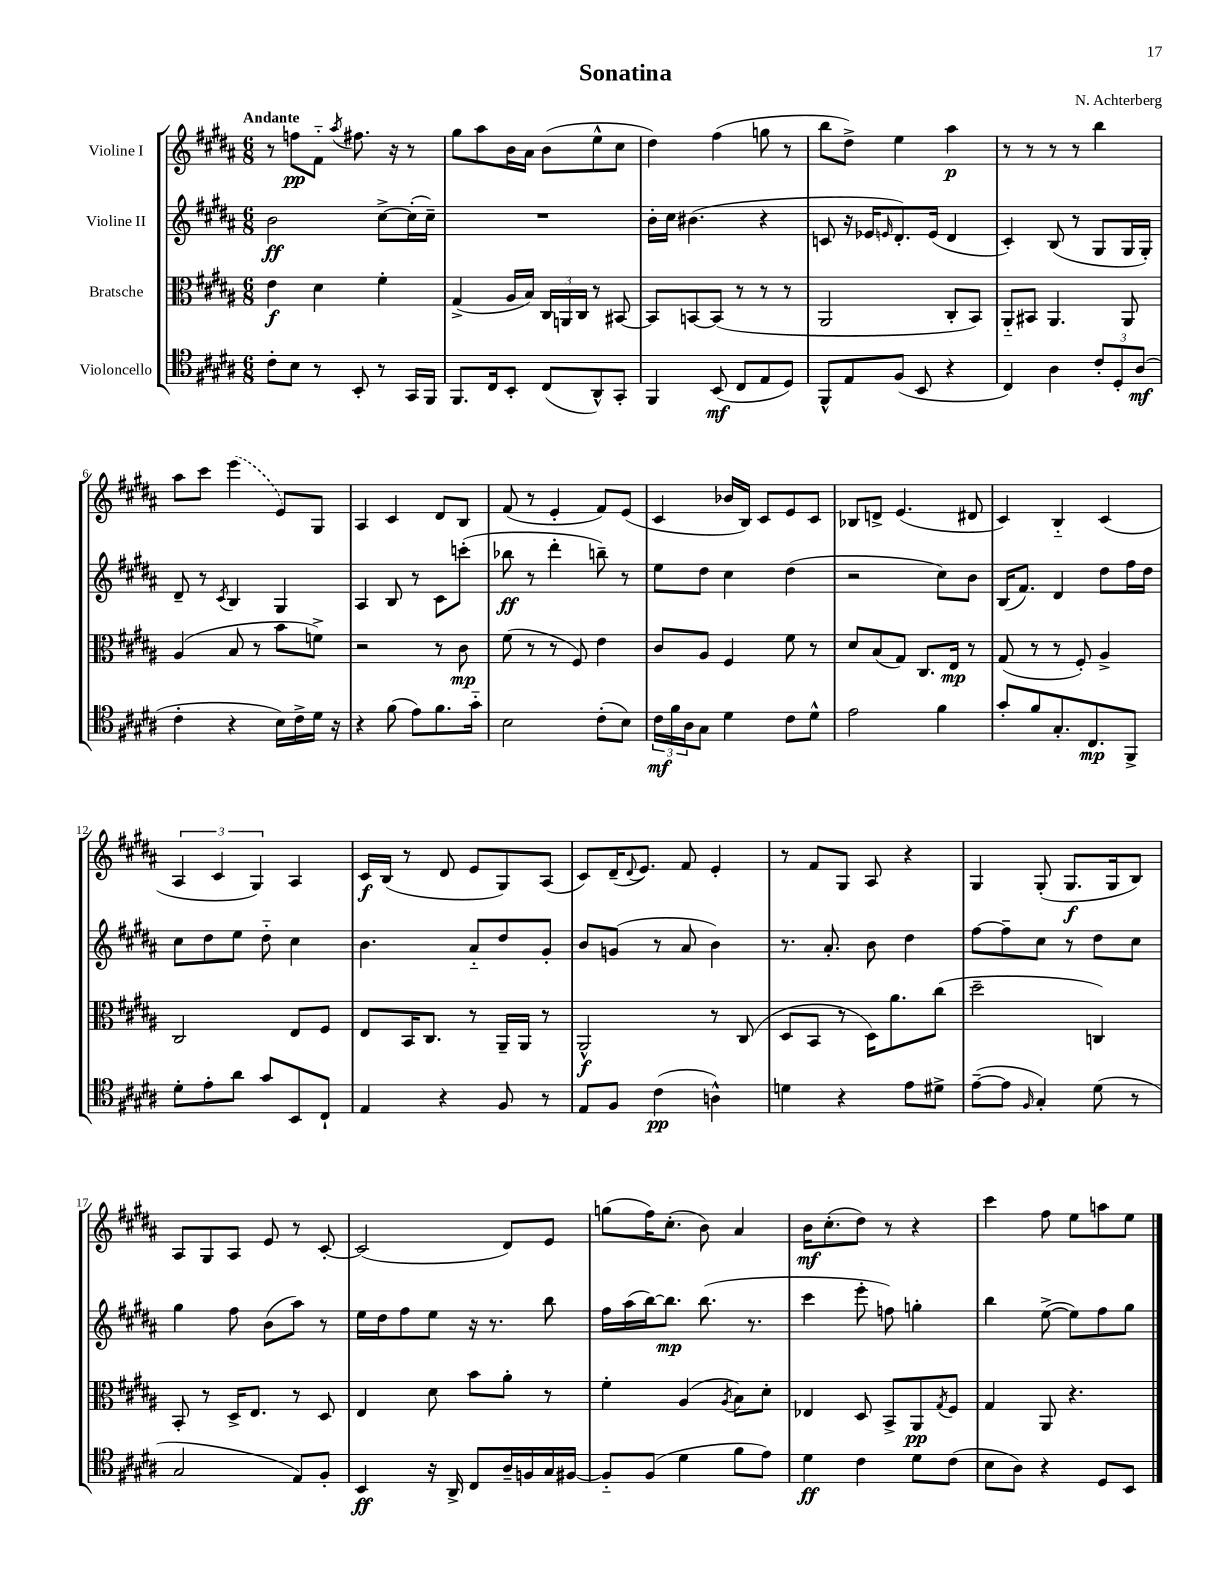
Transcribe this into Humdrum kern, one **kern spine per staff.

**kern	**dynam	**kern	**dynam	**kern	**dynam	**kern	**dynam
*part4	*part4	*part3	*part3	*part2	*part2	*part1	*part1
*staff4	*staff4	*staff3	*staff3	*staff2	*staff2	*staff1	*staff1
*I"Violoncello	*	*I"Bratsche	*	*I"Violine II	*	*I"Violine I	*
*clefC4	*	*clefC3	*	*clefG2	*	*clefG2	*
*k[f#c#g#d#a#]	*	*k[f#c#g#d#a#]	*	*k[f#c#g#d#a#]	*	*k[f#c#g#d#a#]	*
*M6/8	*	*M6/8	*	*M6/8	*	*M6/8	*
=1	=1	=1	=1	=1	=1	=1	=1
!	!	!	!	!	!	!LO:TX:a:B:t=Andante	!
8c#'\L	.	4e\	f	2b\	ff	8r	.
8B\J	.	.	.	.	.	8ffn\L	pp
8r	.	4d#\	.	.	.	8f#\J	.
.	.	.	.	.	.	8qaa#/	.
8BB'/	.	.	.	.	.	8.ff#X\	.
8r	.	4f#'\	.	[8cc#^\L	.	.	.
.	.	.	.	.	.	16r	.
16GG#/LL	.	.	.	(16cc#'\L]	.	8r	.
16FF#/JJ	.	.	.	16cc#~\JJ)	.	.	.
=2	=2	=2	=2	=2	=2	=2	=2
8.FF#/L	.	(4G#^/	.	2.r	.	8gg#\L	.
.	.	.	.	.	.	8aa#\	.
16C#/k	.	.	.	.	.	.	.
8BB'/J	.	16A#/LL	.	.	.	16b\L	.
.	.	16B/JJ)	.	.	.	16a#\JJ	.
(8C#/L	.	24C#/LL	.	.	.	(8b\L	.
.	.	24AAn/	.	.	.	.	.
.	.	24C#/JJ	.	.	.	.	.
8AA#^^/)	.	8r	.	.	.	8ee^^\	.
8GG#'/J	.	[8BB#X/	.	.	.	8cc#\J	.
=3	=3	=3	=3	=3	=3	=3	=3
4FF#/	.	8BB#/L]	.	16b'\LL	.	4dd#\)	.
.	.	.	.	16cc#\JJ	.	.	.
.	.	[8BBn/	.	(4.b#X\	.	.	.
(8BB/	mf	(8BB/J]	.	.	.	(4ff#\	.
8C#/L	.	8r	.	.	.	.	.
8E/	.	8r	.	4r	.	8ggn\	.
8D#/J)	.	8r	.	.	.	8r	.
=4	=4	=4	=4	=4	=4	=4	=4
8FF#^^/L	.	2AA#/	.	8cn/	.	8bb\L	.
8E/	.	.	.	16r	.	8dd#^\J)	.
.	.	.	.	16e-X/KL	.	.	.
.	.	.	.	16qqen/	.	.	.
(8F#/J	.	.	.	8.d#'/)	.	4ee\	.
8BB/	.	.	.	.	.	.	.
.	.	.	.	(16e/Jk	.	.	.
4r	.	8C#'/L	.	4d#/	.	4aa#\	p
.	.	8BB/J)	.	.	.	.	.
=5	=5	=5	=5	=5	=5	=5	=5
4C#/)	.	8AA#/L	.	4c#'/)	.	8r	.
.	.	8BB#X/J	.	.	.	8r	.
4A#\	.	4.AA#/	.	(8B/	.	8r	.
.	.	.	.	8r	.	8r	.
12c#'/L	.	.	.	8G#/L	.	4bb\	.
12D#'/	.	.	.	.	.	.	.
.	.	8AA#/	.	16G#/L	.	.	.
(12A#/J	mf	.	.	.	.	.	.
.	.	.	.	16G#'/JJ)	.	.	.
!!LO:LB:g=z
=6	=6	=6	=6	=6	=6	=6	=6
4c#'\	.	(4A#/	.	8d#~/	.	8aa#\L	.
.	.	.	.	8r	.	8ccc#\J	.
.	.	.	.	8qc#/	.	.	.
4r	.	8B/	.	4B/	.	(4eee\	.
.	.	8r	.	.	.	.	.
16B\LL)	.	8b\L	.	4G#/	.	8e/L)	.
16c#^\	.	.	.	.	.	.	.
16d#\JJ	.	8fn^\J)	.	.	.	8G#/J	.
16r	.	.	.	.	.	.	.
=7	=7	=7	=7	=7	=7	=7	=7
4r	.	2r	.	4A#/	.	4A#/	.
(8f#\	.	.	.	8B/	.	4c#/	.
8e\L)	.	.	.	8r	.	.	.
8.f#\	.	8r	.	8c#\L	.	8d#/L	.
.	.	8c#\	mp	(8cccn'\J	.	8B/J	.
16g#\Jk	.	.	.	.	.	.	.
=8	=8	=8	=8	=8	=8	=8	=8
2B\	.	(8f#\	.	8bb-X\	ff	(8f#/	.
.	.	8r	.	8r	.	8r	.
.	.	8r	.	4ddd#'\	.	4e'/	.
.	.	8F#/)	.	.	.	.	.
(8c#'\L	.	4e\	.	8bbn~\)	.	8f#/L)	.
8B\J)	.	.	.	8r	.	(8e/J	.
=9	=9	=9	=9	=9	=9	=9	=9
24c#\LL	mf	8c#/L	.	8ee\L	.	4c#/	.
24f#\	.	.	.	.	.	.	.
24A#\J	.	.	.	.	.	.	.
8G#\J	.	8A#/J	.	8dd#\J	.	.	.
4d#\	.	4F#/	.	4cc#\	.	16b-X/LL	.
.	.	.	.	.	.	16B/JJ)	.
.	.	.	.	.	.	8c#/L	.
8c#\L	.	8f#\	.	(4dd#\	.	8e/	.
8d#^^\J	.	8r	.	.	.	8c#/J	.
=10	=10	=10	=10	=10	=10	=10	=10
2e\	.	8d#/L	.	2r	.	8B-X/L	.
.	.	(8B/	.	.	.	8dn^/J	.
.	.	8G#/J)	.	.	.	(4.e/	.
.	.	8.C#/L	.	.	.	.	.
4f#\	.	.	.	8cc#\L)	.	.	.
.	.	16E/Jk	mp	.	.	.	.
.	.	8r	.	8b\J	.	8d#X/	.
=11	=11	=11	=11	=11	=11	=11	=11
8g#'/L	.	(8G#/	.	(16B/KL	.	4c#/)	.
.	.	.	.	8.f#/J)	.	.	.
8f#/	.	8r	.	.	.	.	.
8.G#'/	.	8r	.	4d#/	.	4B/	.
.	.	8F#'/)	.	.	.	.	.
8.C#/	mp	.	.	.	.	.	.
.	.	4A#^/	.	8dd#\L	.	(4c#/	.
8FF#^/J	.	.	.	16ff#\L	.	.	.
.	.	.	.	16dd#\JJ	.	.	.
!!LO:LB:g=z
=12	=12	=12	=12	=12	=12	=12	=12
8d#'\L	.	2C#/	.	8cc#\L	.	6A#/	.
8e'\	.	.	.	8dd#\	.	.	.
.	.	.	.	.	.	6c#/	.
8a#\J	.	.	.	8ee\J	.	.	.
.	.	.	.	.	.	6G#/)	.
8g#/L	.	.	.	8dd#\	.	.	.
8BB/	.	8E/L	.	4cc#\	.	4A#/	.
8C#`/J	.	8F#/J	.	.	.	.	.
=13	=13	=13	=13	=13	=13	=13	=13
4E/	.	8E/L	.	4.b\	.	16c#/LL	f
.	.	.	.	.	.	(16B/JJ	.
.	.	16BB/K	.	.	.	8r	.
.	.	8.C#/J	.	.	.	.	.
4r	.	.	.	.	.	8d#/	.
.	.	8r	.	8a#/L	.	8e/L	.
8F#/	.	16AA#~/LL	.	8dd#/	.	8G#/)	.
.	.	16AA#/JJ	.	.	.	.	.
8r	.	8r	.	8g#'/J	.	(8A#/J	.
=14	=14	=14	=14	=14	=14	=14	=14
8E/L	.	2AA#^^/	f	8b/L	.	8c#/L)	.
8F#/J	.	.	.	(8gn/J	.	(16d#~/K	.
.	.	.	.	.	.	8qqd#/	.
.	.	.	.	.	.	8.e/J)	.
(4c#\	pp	.	.	8r	.	.	.
.	.	.	.	8a#/	.	8f#/	.
4An^^\)	.	8r	.	4b\)	.	4e'/	.
.	.	(8C#/	.	.	.	.	.
=15	=15	=15	=15	=15	=15	=15	=15
4dn\	.	8D#/L	.	8.r	.	8r	.
.	.	8BB/J	.	.	.	8f#/L	.
.	.	.	.	8.a#'/	.	.	.
4r	.	8r	.	.	.	8G#/J	.
.	.	16D#\KL)	.	8b\	.	8A#/	.
.	.	8.a#\	.	.	.	.	.
8e\L	.	.	.	4dd#\	.	4r	.
8d#X^\J	.	(8cc#\J	.	.	.	.	.
=16	=16	=16	=16	=16	=16	=16	=16
([8e~\L	.	2dd#~\	.	[8ff#\L	.	4G#/	.
8e\J]	.	.	.	8ff#~\]	.	.	.
16qqF#/	.	.	.	.	.	.	.
4G#'/)	.	.	.	8cc#\J	.	(8G#'/	.
.	.	.	.	8r	.	8.G#/L	f
(8d#\	.	4Cn/)	.	8dd#\L	.	.	.
.	.	.	.	.	.	16G#/k	.
8r	.	.	.	8cc#\J	.	8B/J)	.
!!LO:LB:g=z
=17	=17	=17	=17	=17	=17	=17	=17
2G#/	.	8BB'/	.	4gg#\	.	8A#/L	.
.	.	8r	.	.	.	8G#/	.
.	.	16D#^/KL	.	8ff#\	.	8A#/J	.
.	.	8.E/J	.	.	.	.	.
.	.	.	.	(8b\L	.	8e/	.
8E/L)	.	8r	.	8aa#\J)	.	8r	.
8F#'/J	.	8D#/	.	8r	.	[8c#'/	.
=18	=18	=18	=18	=18	=18	=18	=18
4BB/	ff	4E/	.	16ee\LL	.	(2c#/]	.
.	.	.	.	16dd#\J	.	.	.
.	.	.	.	8ff#\	.	.	.
16r	.	8d#\	.	8ee\J	.	.	.
16AA#^/	.	.	.	.	.	.	.
8C#/L	.	8b\L	.	16r	.	.	.
.	.	.	.	8.r	.	.	.
16A#~/L	.	8a#'\J	.	.	.	8d#/L)	.
16Fn/	.	.	.	.	.	.	.
16G#/	.	8r	.	8bb\	.	8e/J	.
[16F#X/JJ	.	.	.	.	.	.	.
=19	=19	=19	=19	=19	=19	=19	=19
8F#/L]	.	4f#'\	.	16ff#\LL	.	(8ggn\L	.
.	.	.	.	(16aa#\	.	.	.
(8F#/J	.	.	.	[16bb\J)	.	16ff#\K)	.
.	.	.	.	8.bb\J]	mp	(8.cc#'\J	.
4d#\	.	(4A#/	.	.	.	.	.
.	.	.	.	(8.bb\	.	8b\)	.
.	.	8qA#/	.	.	.	.	.
8f#\L	.	8B\L)	.	.	.	4a#/	.
.	.	.	.	8.r	.	.	.
8e\J)	.	8d#'\J	.	.	.	.	.
=20	=20	=20	=20	=20	=20	=20	=20
4d#\	ff	4E-X/	.	4ccc#\	.	16b\KL	mf
.	.	.	.	.	.	(8.cc#'\	.
4c#\	.	8D#/	.	8eee'\	.	8dd#\J)	.
.	.	8BB^/L	.	8ffn\)	.	8r	.
8d#\L	.	8AA#/	pp	4ggn'\	.	4r	.
.	.	8qG#/	.	.	.	.	.
(8c#\J	.	8F#/J	.	.	.	.	.
=21	=21	=21	=21	=21	=21	=21	=21
8B\L	.	4G#/	.	4bb\	.	4ccc#\	.
8A#\J)	.	.	.	.	.	.	.
4r	.	8AA#/	.	([8ee^\	.	8ff#\	.
.	.	4.r	.	8ee\L])	.	8ee\L	.
8D#/L	.	.	.	8ff#\	.	8aan\	.
8BB/J	.	.	.	8gg#\J	.	8ee\J	.
==	==	==	==	==	==	==	==
*-	*-	*-	*-	*-	*-	*-	*-
